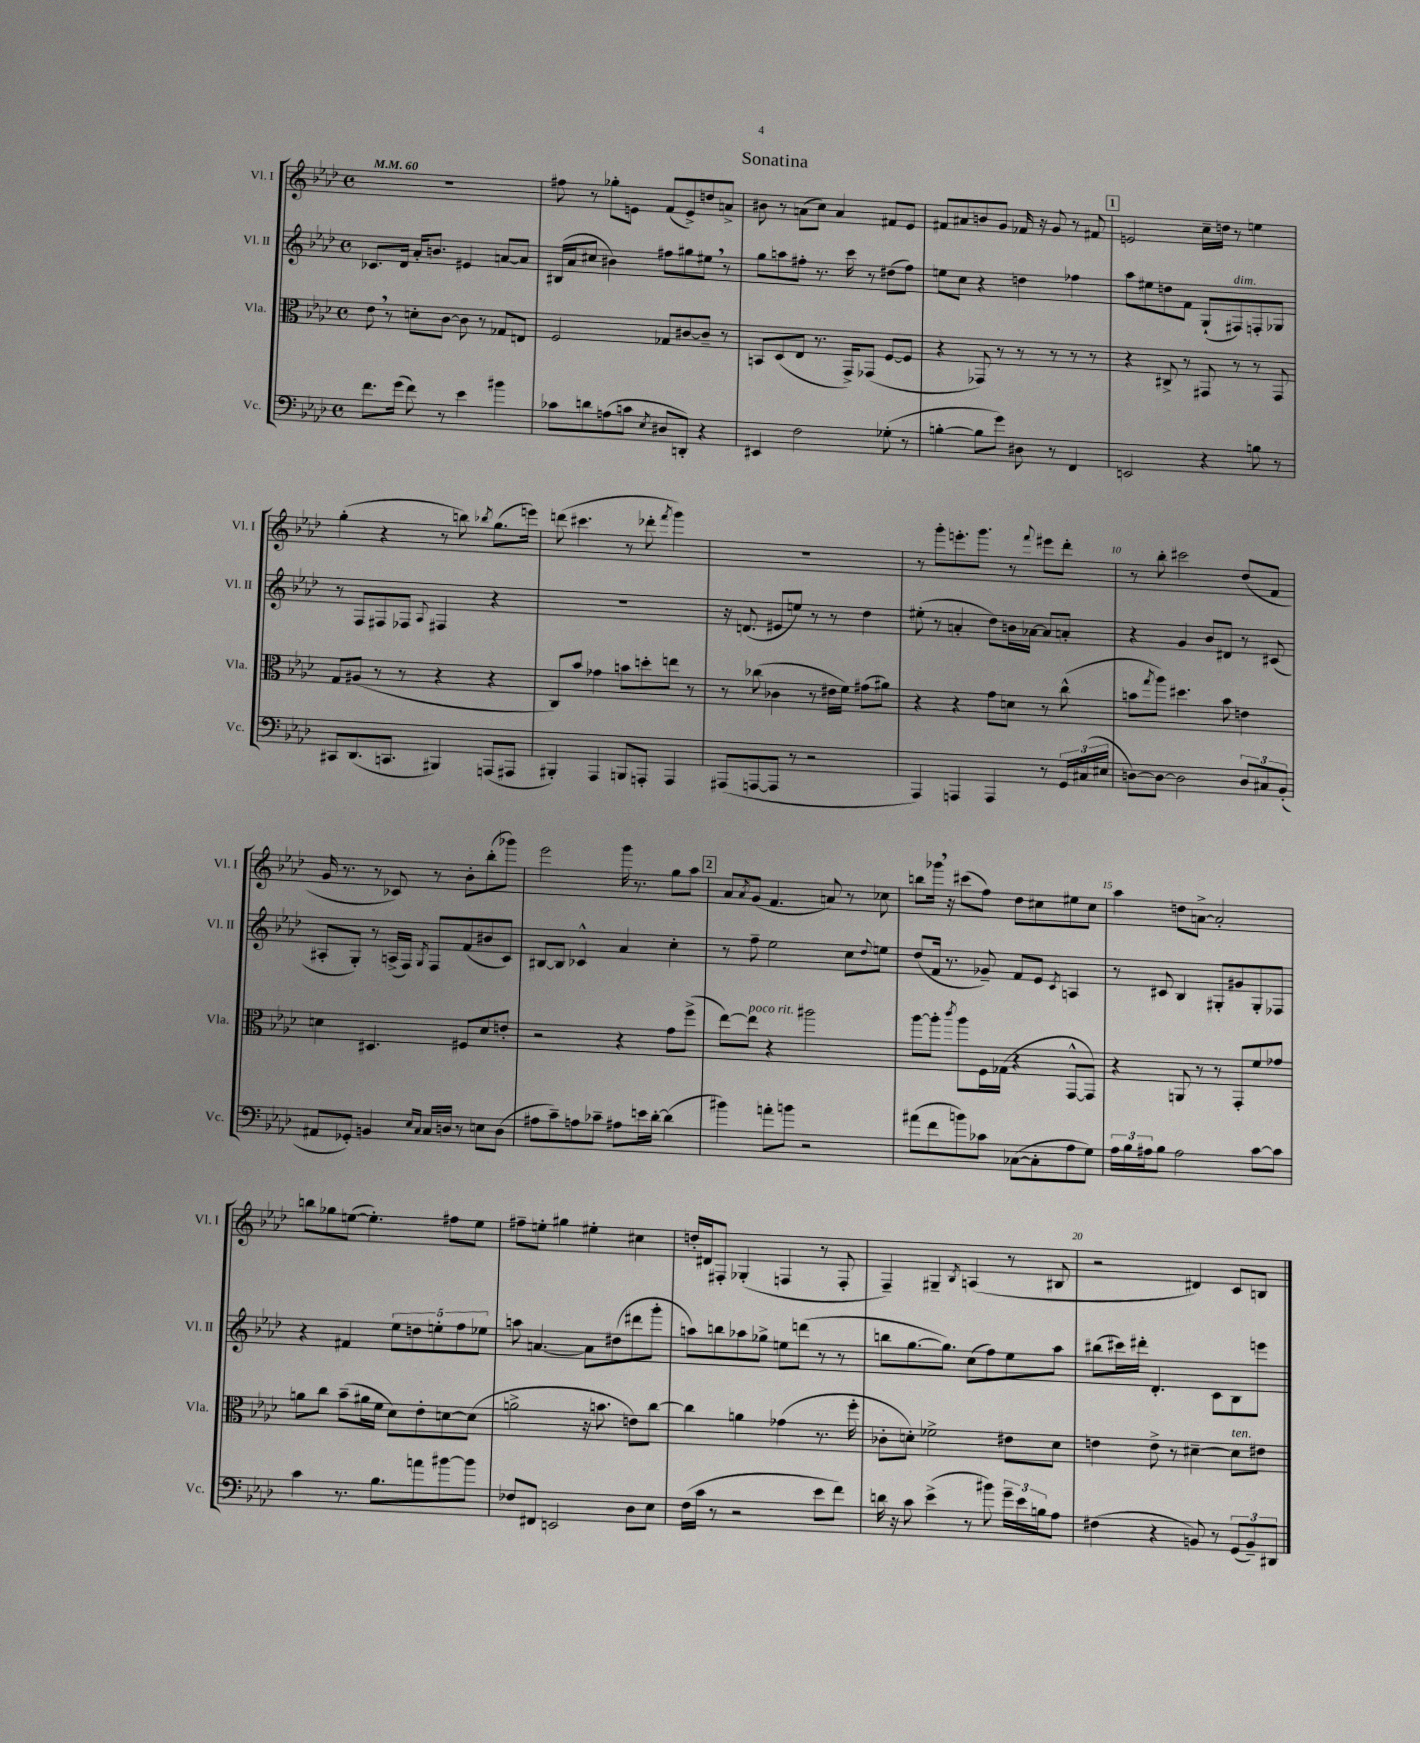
\header { title = "Sonatina" }
<<
\new StaffGroup <<
\new Staff = "s0" \with { instrumentName = "Vl. I" shortInstrumentName = "Vl. I" } {
    \clef treble \key aes \major \defaultTimeSignature \time 4/4 \tempo 4 = 60
    R1 |
    fis''8 r8 ges''8-. e'8 f'8( e'8->) d''8 a'8-> |
    bis'8 r8 a'8( c''8) a'4 fis'8 ees'8 |
    fis'8 ais'8 b'8 g'8 fes'16 r16 g'8 r8 fis'8 |
    \mark \markup { \box "1" } e'2 c''16-- d''16 r8 e''4 |
    g''4-.( r4 r8 b''8) \acciaccatura { bes''8 } g''8.( e'''16) |
    d'''8( cis'''4. r8 des'''8-. \acciaccatura { f'''8 } g'''4) |
    R1 |
    r8 g'''8-. e'''8.-. g'''8. r8 \appoggiatura { f'''8 } eis'''8 des'''8-. |
    r8 bes''8-. cis'''2 des''8( f'8 |
    g'16 r8. r8 ces'8) r8 bes'8-. bes''8-.( ges'''8) |
    ees'''2 g'''16 r8. g''8 aes''8 |
    \mark \markup { \box "2" } aes'8 \acciaccatura { aes'8 } g'8( f'4. a'8) r8 ces''8 |
    b''8 ges'''16 \breathe r16 cis'''8( f''8) des''8 cis''8 eis''8 cis''8 |
    aes''4 d''8 a'8~-> a'2-. |
    b''8 ges''8 e''8~( e''4.-.) fis''8 e''8 |
    fis''8-- e''8-. gis''4 eis''4-. cis''4 |
    d''16-. dis'16 fis8-. ges4-.( f4 r8 f8-. |
    f4--) gis4-- \acciaccatura { bes8 } a4( r8 bis8 |
    r2 dis'4) c'8 b8 \bar "|." |
}
\new Staff = "s1" \with { instrumentName = "Vl. II" shortInstrumentName = "Vl. II" } {
    \clef treble \key aes \major \defaultTimeSignature \time 4/4
    ces'8. des'16 aes'16-. b'8. eis'4 a'8~ a'8 |
    bis16( aes'16 cis''8 bis'4) fis''8 gis''8 eis''8 \breathe r8 |
    g''8 a''8 fis''8-. r8. c'''16 r8 dis''8( fis''8) |
    e''8 c''8 r4 d''4 fes''4 |
    \mark \markup { \box "1" } aes''8 eis''8 d''8 f'8 g8-!( fis8^\markup { \italic "dim." }) f8-. ges8 |
    r8 f8 fis8 fes8 \appoggiatura { aes8 } fis4 r4 |
    R1 |
    r16 d'8.( eis'8 e''8) r8 r8 des''4 |
    eis''8-.( r8 a'4-. des''8) b'16 aes'16~ aes'8 a'8-. |
    r4 g'4 bes'8 dis'8 r8 cis'8( |
    ais8-. g8-.) r8 a16->( f16) \acciaccatura { g8 } f8 f'8( bis'8 c'8) |
    bis8~ bis8 ces'4-^ aes'4 c''4-. |
    \mark \markup { \box "2" } r8 f''8-- ees''2 c''8 \appoggiatura { des''8 } e''8 |
    des''8( f'16 r8. ges'8--) f'8 ees'8 \acciaccatura { c'8 } a4 |
    r8 cis'8 bes4 gis8-. gis'8 gis8-. fes8 |
    r4 fis'4 \tuplet 5/4 { ees''8 d''8 e''8-. f''8 ees''8 } |
    a''8 a'4.~ a'8 dis''8( dis'''8 g'''8-. |
    a''8) b''8 aes''8 ges''8-> e''8 d'''8( r8 r8 |
    b''8 g''8.~ g''8.) c''8( f''8) ees''8 aes''8 |
    bis''8( cis'''16) dis'''16-. des'4.-. c'8 bes8 e'''8 \bar "|." |
}
\new Staff = "s2" \with { instrumentName = "Vla." shortInstrumentName = "Vla." } {
    \clef alto \key aes \major \defaultTimeSignature \time 4/4
    ees'8 \breathe r8 d'8-. c'8~ c'8 r8 ges8 e8 |
    f2 ges8 cis'8~ cis'8-- r8 |
    b,8 des8( ees8 r8. g,16->) ges,8( f8~ f8 |
    r4 ges,8) r8 r8 r8 r8 r8 |
    \mark \markup { \box "1" } r4 cis8-> r8 gis,8 r8 r8 gis,8 |
    g8 ais8( r8 r8 r4 r4 |
    c8) bes'8 ges'4 b'8 d''8-. e''8 r8 |
    r8 ces''8( ces'4 r8 eis'16 f'16) gis'8( ais'8) |
    r4 r4 g'8 d'8 r8 c''8-^( |
    b'8 \acciaccatura { g''8 } aes''8) dis''4. b'8 e'4 |
    d'4 dis4. fis8 d'8 e'8-. |
    r2 r4 g'8 f''8->( |
    \mark \markup { \box "2" } ees''8~) ees''8^\markup { \italic "poco rit." } r4 ais''2 |
    aes''8~ aes''8-. \acciaccatura { c'''8 } aes''8 f16 ges16( r4 g,8~-^ g,8) |
    r4 a,8 r8 r8 g,8-. f'8 ges'8 |
    a'8 c''8 bes'8--( ais'16 f'16 des'8) ees'8-. d'8~ d'8( |
    a'2-> r16 b'8. e'8) c''8~ |
    c''4 a'4 ges'4( r8. f''16-. |
    ces'8-. d'8-.) fes'2-> eis'8 d'8 |
    e'4 e'8-> r8 dis'4~-- dis'8^\markup { \italic "ten." } eis'8 \bar "|." |
}
\new Staff = "s3" \with { instrumentName = "Vc." shortInstrumentName = "Vc." } {
    \clef bass \key aes \major \defaultTimeSignature \time 4/4
    f'8. g'16( f'8) r8 ees'4 bis'4 |
    ces'8 d'8 a8( c'8 \acciaccatura { ees8 } dis8 d,8-.) r4 |
    eis,4 f2 ges8-.( r8 |
    b4~-. b8 g'8) dis8 r8 f,4 |
    \mark \markup { \box "1" } e,2 r4 b8 r8 |
    cis,8 des,8.( c,8. bis,,4) a,,8( ais,,8 |
    bis,,4-.) aes,,4 b,,8 a,,8-. a,,4 |
    ais,,8( a,,8~ a,,8 r8 r2 |
    aes,,4) a,,4 a,,4 r8 \tuplet 3/2 { g,16 cis16( eis16 } |
    d8~) d8~ d2 \tuplet 3/2 { d8 cis8 bes,8-.( } |
    ais,8 ges,8-.) b,4 \grace { ees16 c16 } c16 d16 r8 e8 d8( |
    ais8 c'8--) a8 ces'8-- ais8 e'16 des'16~-. des'4( |
    \mark \markup { \box "2" } bis'4) a'8-. b'8 r2 |
    ais'8( f'8 b'8) ces'8 ces8~( ces8-. aes8 g8) |
    \tuplet 3/2 { aes16 bes16 ais16 } bes8 ais2 c'8~ c'8 |
    c'4 r8. bes8. a'8 bis'8~ bis'8 |
    fes8 fis,8 e,2 des8 ees8 |
    f16( c'16 r8 r2 ees'8 f'8) |
    d'16 r16 c'8 ees'4->( r8 bis'8) \tuplet 3/2 { g'16-- ees'16 b16 } aes8 |
    fis4( r4 b,8) r8 \tuplet 3/2 { g,8( b,8--) dis,8 } \bar "|." |
}
>>
>>
\layout { \context { \Score \override BarNumber.break-visibility = ##(#f #t #t) barNumberVisibility = #(every-nth-bar-number-visible 5) } }
